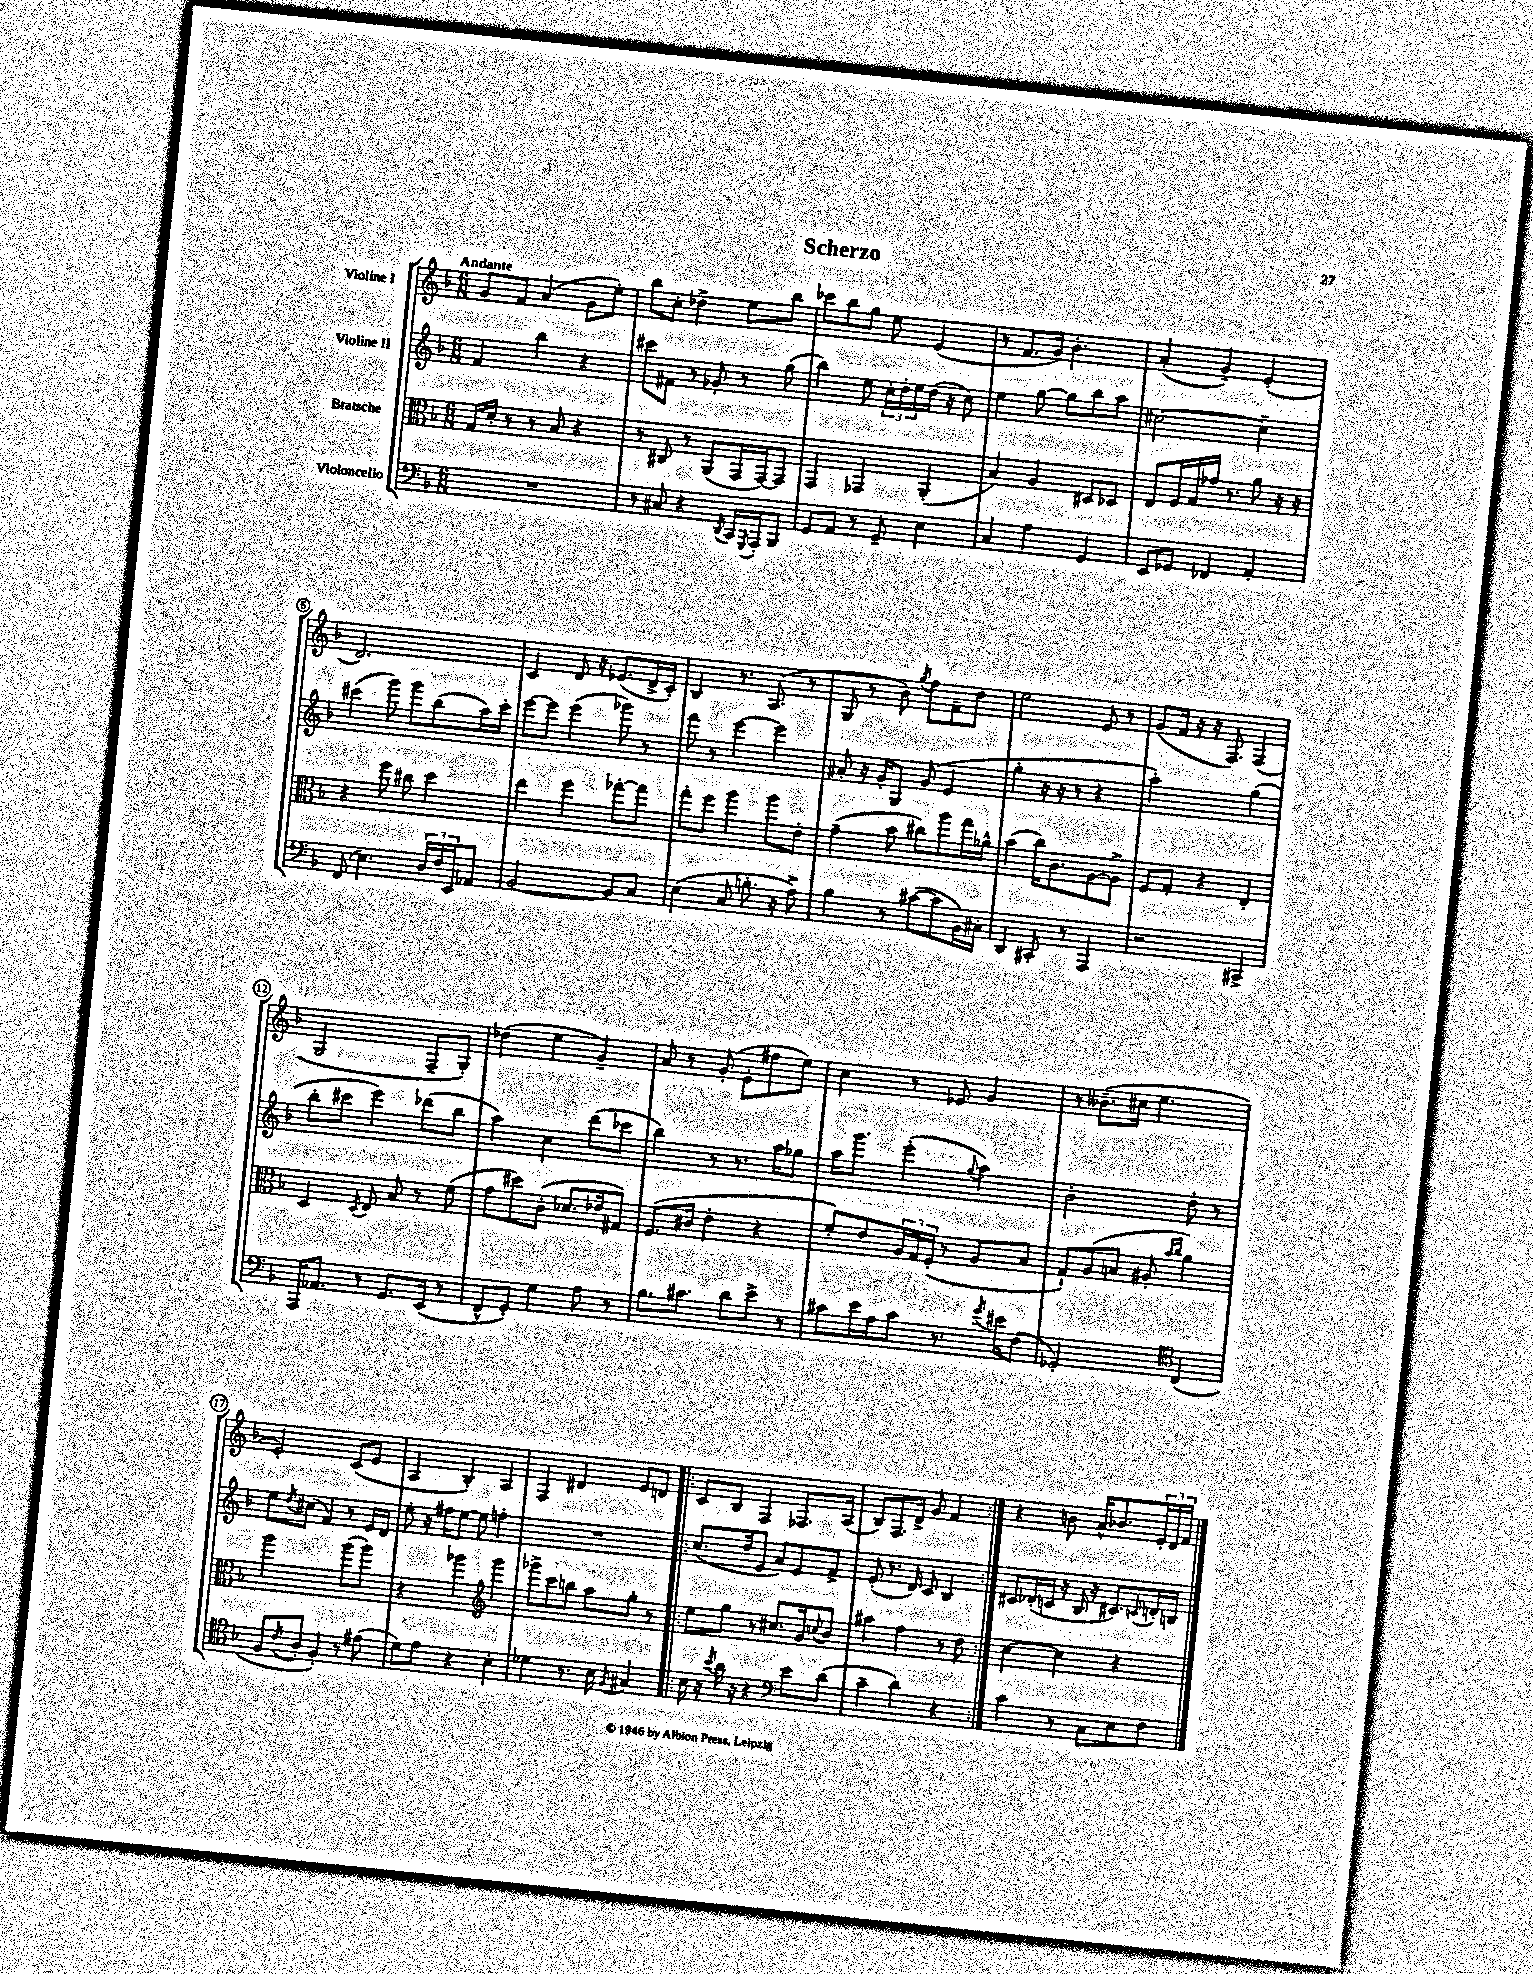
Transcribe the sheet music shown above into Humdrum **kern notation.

**kern	**kern	**kern	**kern
*staff4	*staff3	*staff2	*staff1
*clefF4	*clefC3	*clefG2	*clefG2
*k[b-]	*k[b-]	*k[b-]	*k[b-]
*M6/8	*M6/8	*M6/8	*M6/8
2.r	16G	4f	8g
.	16d'	.	.
.	8r	.	8f
.	8r	4bb-	(4a
.	8B-	.	.
.	4r	4r	8g
.	.	.	8ee')
=	=	=	=
8r	8r	8ccc#	8bb-
8C#	8C#	8f#	8cc'
4r	8r	8r	4dd-^
.	(8AA	8g-'	.
8qDD	.	.	.
16CC	16GG	8r	8ee
8qGGG	.	.	.
16AAA'	[16GG)	.	.
8BBB-	8GG]	(8gg	8bb-
=	=	=	=
8GG	4GG	4bb-)	8ccc-
8AA	.	.	8bb-
8r	4GG-	8ee	8gg
8GG~	.	24cc'	8ee
.	.	24dd'	.
.	.	24ee	.
4E	(4AA'	(16dd	(4e
.	.	16r	.
.	.	8cc)	.
=	=	=	=
4C	4B-)	4ee	8r
.	.	.	8.f
4A	4A	[8gg	.
.	.	.	16g)
.	.	8gg]	4.b-'
4GG	8D#	8bb-	.
.	8D-	8aa	.
=	=	=	=
8EE	8E	[2cc#	(4a'
8GG-	16F	.	.
.	16G	.	.
4FF-	16g-	.	4g~)
.	8.r	.	.
4AA'	8a	4cc#~]	(4e'
.	16r	.	.
.	16r	.	.
=	=	=	=
(8FF	4r	(4ccc#	2.d)
4.E)	.	.	.
.	8ff	8ggg)	.
.	8cc#	8ggg	.
24D	4dd	(8bb-	.
24F	.	.	.
24EE	.	.	.
8AA-	.	16aa)	.
.	.	16ccc#'	.
=	=	=	=
[2BB-	4ee	[8eee	4c
.	.	8eee]	.
.	4ff	(4eee	8d
.	.	.	16r
.	.	.	(8.e-
8BB-]	[8gg-'	8ggg-)	.
8C	8gg-]	8r	16d^
.	.	.	16c')
=	=	=	=
(4E	8gg'	8fff	4B-
.	8ff	8r	.
8C	4aa	[4eee	8.r
8.B'	.	.	.
.	.	.	(8.A
.	8aa	4eee]	.
16r	.	.	.
8A^)	8e'	.	8r
=	=	=	=
4B-	(4g~	8a#'	8G
.	.	16r	8r
.	.	16g'	.
8r	8b-	8G	8b-)
.	.	.	8qgg
([8c#	8cc#)	(8g	8ff
8c#]	8aa	4e	8f~
16BB-)	16gg	.	8dd
16C#'	16a-^^	.	.
=	=	=	=
4DD	(4b-	4gg'	2ee
8CC#'	16cc)	16r	.
.	8.c	16r	.
8r	.	8r	.
4AAA	[8A	4r	8e
.	8A^]	.	8r
=	=	=	=
2r	8F	2aa')	(8g
.	8G'	.	16f
.	.	.	16r
.	4r	.	16r
.	.	.	8.F)
4CC#^	4E'	(4gg	(4F
=	=	=	=
16AAA	4D	8bb-'	2G
8.AA-	.	.	.
.	.	8ccc#	.
.	8qD	.	.
8r	8E	4eee)	.
8.GG	8B-	.	.
.	8r	(8ddd-	8F~
(16EE	.	.	.
8r	(8f	8bb-	8G')
=	=	=	=
8FF^^	8g	4aa)	(4dd-
8GG')	8dd#)	.	.
4G	(8c'	4cc	4ee
.	8.d-	.	.
8A	.	(8ddd	4g~)
.	16e-	.	.
8r	8G#)	8ccc-	.
=	=	=	=
8.B-	(8.F	4bb-)	8a
.	.	.	8r
8.c#	16c#	.	.
.	4e'	8r	(8g'
8d	.	8.r	8e'
8e^	4r	.	8ff#
.	.	16aa	.
8r	.	8gg-	8ee)
=	=	=	=
8c#	8f')	16aa	4cc
.	.	8.ggg	.
16e	8e	.	.
16A	.	.	.
8c#	24A	(4eee'	8r
.	24G	.	.
.	(24F'	.	.
8.r	8r	.	8e-
.	.	8qqgg	.
.	8A	4aa)	4g
8qg	.	.	.
16e#	.	.	.
(8F	8B-	.	.
=	=	=	=
2GG-')	8G`)	2b-'	8r
.	(8A	.	(8.b--~
.	8B	.	.
.	.	.	16cc#
.	8A#'	.	4.ee
*clefC4	*	*	*
.	16qqb-	.	.
.	16qqcc	.	.
(4C	4a)	8dd'	.
.	.	8r	.
=	=	=	=
8F	2aa	8ee	2e')
8qc	.	8qdd	.
8A'	.	(8cc#	.
4F')	.	4f)	.
8r	(8aa	8r	(8c
(8e#	8aa)	16e	8e
.	.	16d	.
=	=	=	=
8d)	4r	8ee'	4A
8e	.	16r	.
.	.	16ff#	.
4r	4aa-	[8ee	4B-')
.	.	8ee]	.
*	*clefG2	*	*
4B-'	4ggg	4ff'	4A
=	=	=	=
4d-	8ggg-^	2.r	4F
.	8ccc	.	.
8.r	8bb	.	4d#
.	8aa	.	.
16B-	.	.	.
8qF	.	.	.
4G#	8gg'	.	8e
.	8r	.	8d
=!|:	=!|:	=!|:	=!|:
16B-	8ee	(8.cc	8c
16r	.	.	.
8qb-	.	.	.
16a	8gg	.	8B-
16r	.	16dd	.
4r	8r	8e	4F
.	8.cc#	8a)	.
*clefF4	*	*	*
8e	.	8e	8.F-
.	16g	.	.
.	8qqcc	.	.
(8d	8b-	8f^	.
.	.	.	(16A
=	=	=	=
4c~	4aa#	(8e'	8B-)
.	.	8.r	8.F
4d)	4ff	.	.
.	.	16d)	16d^
.	.	8c	8g
4r	8r	4B-	4f
.	8dd	.	.
=:|!	=:|!	=:|!	=:|!
4c	[4cc	8c#	4r
.	.	(16d-'	.
.	.	16c	.
8r	4cc]	16r	8b
.	.	16B-	.
8C	.	16r	16a^^
.	.	8.c#)	8.b-
8E	4r	.	.
.	.	8qqc	.
8F	.	16d'	24e'
.	.	.	24d
.	.	16B	.
.	.	.	24f
==	==	==	==
*-	*-	*-	*-
